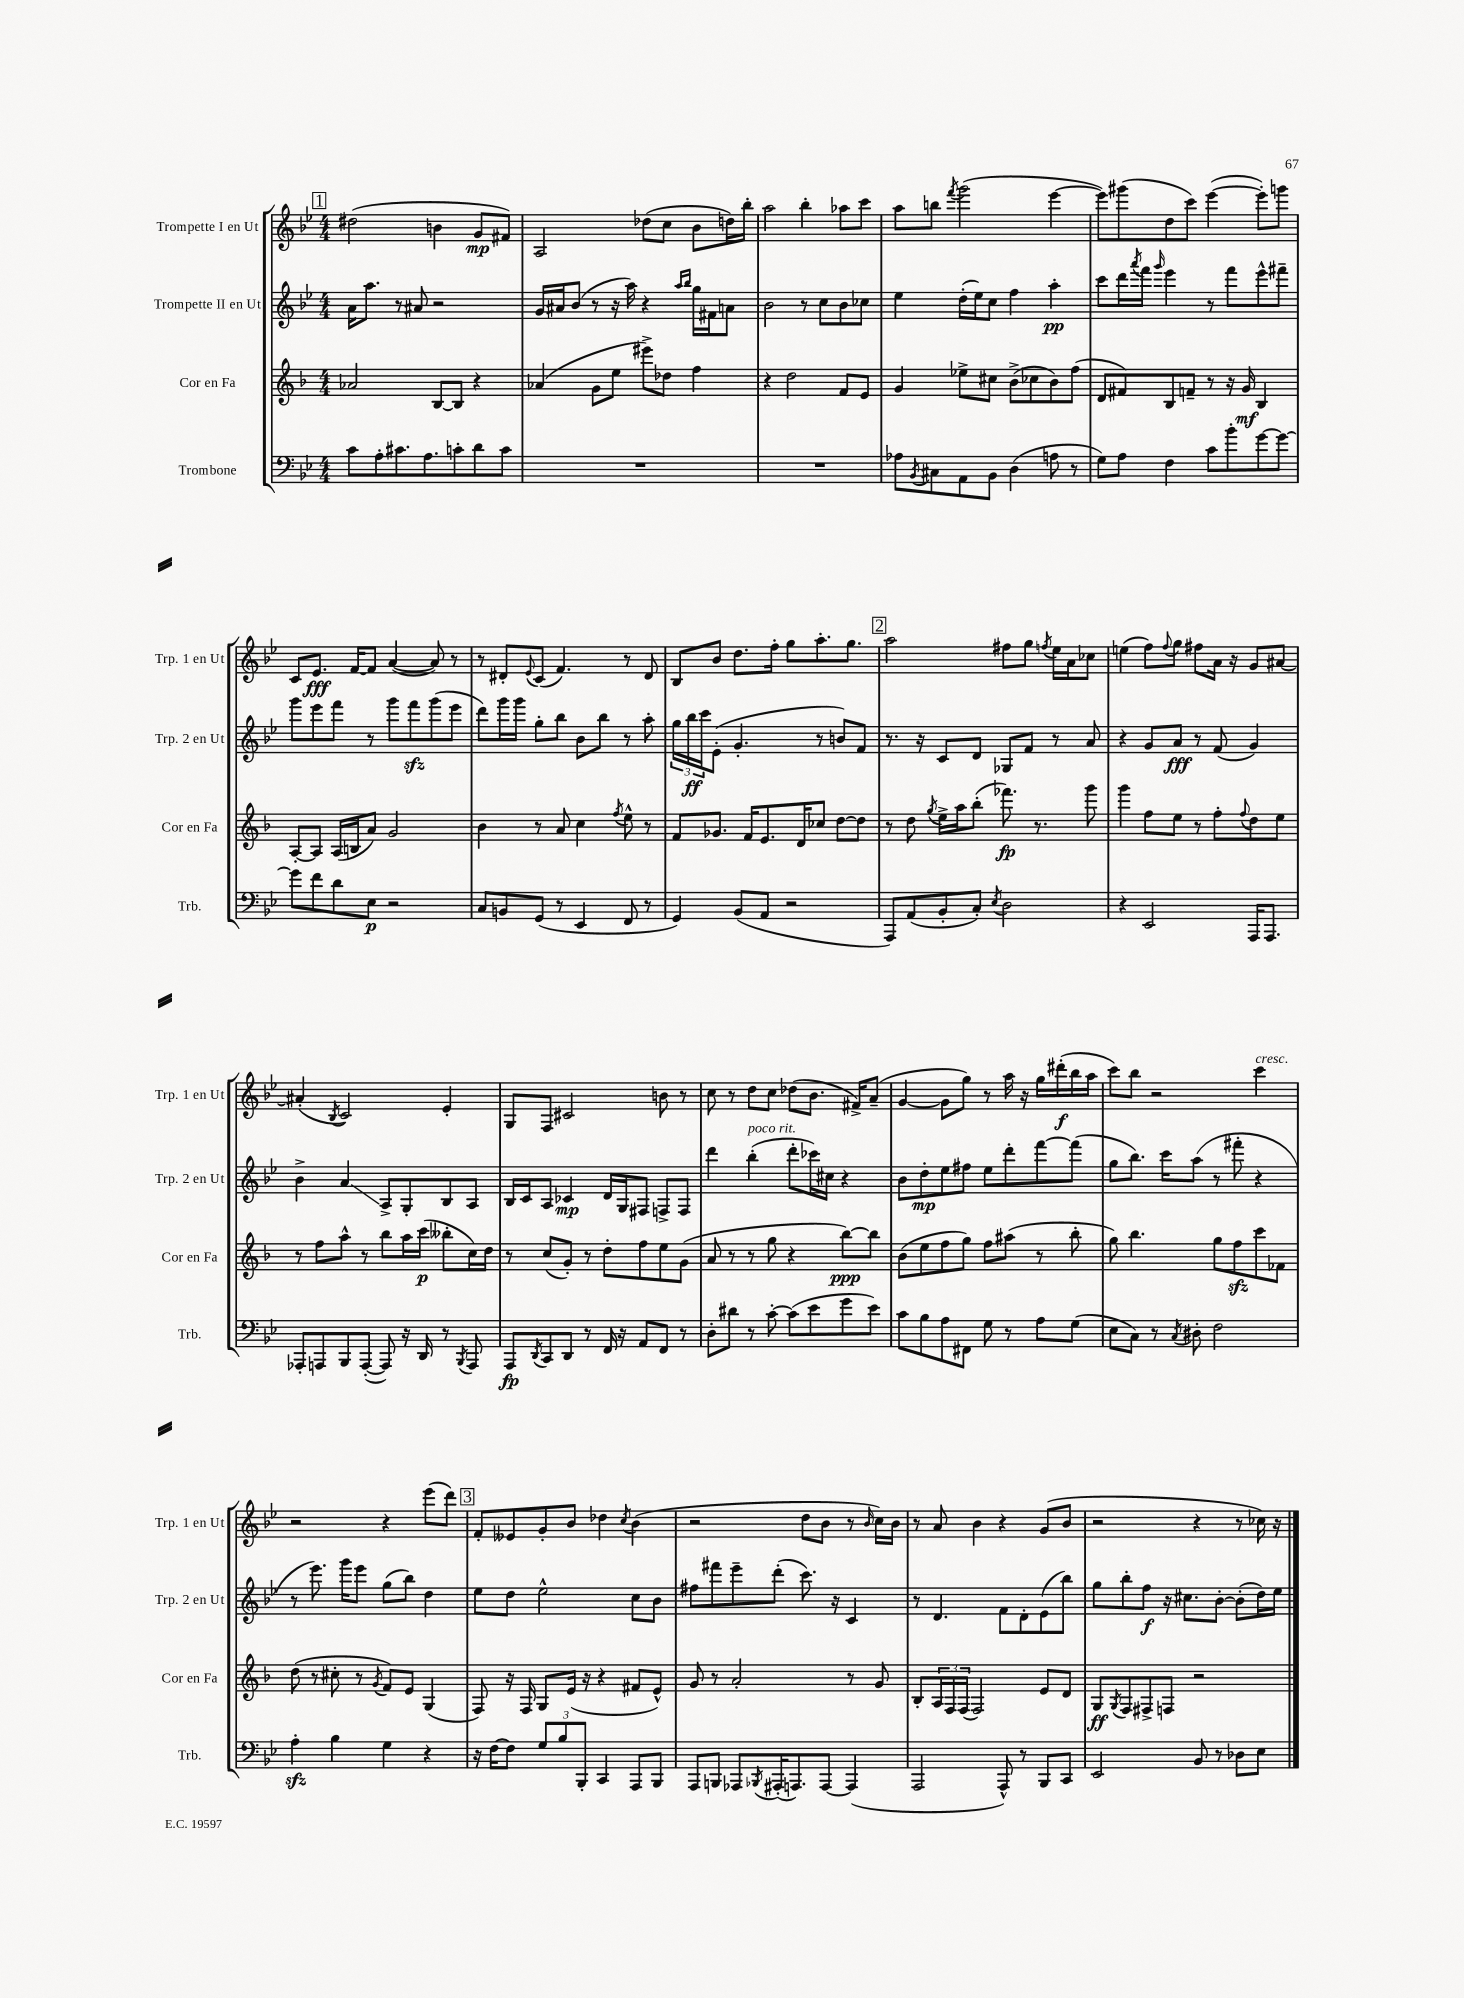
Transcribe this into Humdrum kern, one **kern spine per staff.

**kern	**kern	**kern	**kern
*staff4	*staff3	*staff2	*staff1
*clefF4	*clefG2	*clefG2	*clefG2
*k[b-e-]	*k[b-]	*k[b-e-]	*k[b-e-]
*M4/4	*M4/4	*M4/4	*M4/4
8c	2a-	16a	(2dd#
.	.	8.aa	.
8A'	.	.	.
8.c#	.	8r	.
.	.	8a#	.
8.A	.	.	.
.	[8B-	2r	4b
8c'	8B-]	.	.
8d	4r	.	8g
8c	.	.	8f#)
=	=	=	=
1r	(4a-	16g	2A
.	.	16a#	.
.	.	(8b-	.
.	8g	8r	.
.	8ee	16r	.
.	.	16aa)	.
.	8eee#^)	4r	(8dd-
.	8dd-	.	8cc
.	.	16qqaa	.
.	.	16qqbb-	.
.	4ff	16gg	8b-
.	.	16f#	.
.	.	8a	16dd)
.	.	.	16bb-'
=	=	=	=
1r	4r	2b-	2aa
.	2dd	.	.
.	.	8r	4bb-'
.	.	8cc	.
.	8f	8b-	8aa-
.	8e	8cc-	8ccc
=	=	=	=
8A-	4g	4ee-	8aa
8qBB-	.	.	.
8C#	.	.	8bb
.	.	.	8qfff
8AA	8ee-^	(16dd'	(2ggg
.	.	16ee-)	.
8BB-	8cc#	8cc	.
(4D	(8b-^	4ff	.
.	8cc-	.	.
8A	8b-)	4aa'	[4eee-
8r	(8ff	.	.
=	=	=	=
8G)	8d	8ccc	8eee-])
8A	8f#)	16ddd	(8ggg#
.	.	8qaaa	.
.	.	16fff	.
.	.	16qqggg	.
4F	8B-	4eee-	8dd
.	8f~	.	8ccc)
8c	8r	8r	([4eee-
8b-'	16r	8fff	.
.	16g	.	.
[8g	4B-	8eee-^^	8eee-'])
8g_	.	8fff#~	8ggg
=	=	=	=
8g]	[8A'	8ggg	8c
8f	8A]	8eee-	8.e-
8d	(16A	8fff	.
.	16B	.	[16f
8E-	8a)	8r	8f]
2r	2g	8ggg	([4a
.	.	8fff	.
.	.	(8ggg	8a])
.	.	8eee-	8r
=	=	=	=
8C	4b-	8ddd)	8r
8BB	.	16ggg	8d#'
.	.	16ggg	.
.	.	.	8qqe-
(8GG	8r	8gg'	(8c
8r	8a	8bb-	4.f)
4EE-	4cc	8b-	.
.	.	8bb-	.
.	8qff	.	.
8FF	8ee^^	8r	8r
8r	8r	8aa'	8d#
=	=	=	=
4GG)	8f	24gg	8B-
.	.	24bb-	.
.	.	24ccc	.
.	8.g-	(8e-'	8b-
(8BB-	.	4.g'	8.dd
.	16f	.	.
8AA	8.e	.	.
.	.	.	16ff'
2r	.	.	8gg
.	16d	.	.
.	8cc-	8r	8.aa'
.	[8dd	8b)	.
.	.	.	8.gg
.	8dd]	8f	.
=	=	=	=
8AAA)	8r	8.r	2aa
(8AA	8dd	.	.
.	.	16r	.
.	8qgg	.	.
8BB-'	16ee^	8c	.
.	16aa	.	.
8C')	(8bb-'	8d	.
8qE-	.	.	.
2D	8.fff-)	8G-	8ff#
.	.	8f	8gg
.	8.r	.	.
.	.	.	8qff
.	.	8r	16ee-
.	.	.	16a
.	8ggg	8a	8cc-
=	=	=	=
4r	4ggg	4r	(4ee
2EE-	8ff	8g	8ff)
.	.	.	8qqff
.	8ee	8a	8gg
.	8r	8r	8ff#
.	8ff'	(8f	16a
.	.	.	16r
.	8qqff	.	.
16AAA	8dd	4g)	8g
8.AAA	.	.	.
.	8ee	.	[8a#
=	=	=	=
8AAA-'	8r	4b-^	(4a#']
8AAA	8ff	.	.
.	.	.	8qB-
8BBB-	8aa^^	4a	2c)
([8AAA'	8r	.	.
8AAA])	8bb-	8A^	.
16r	16aa	8G'	.
16DD	(16ccc	.	.
8r	8bb--'	8B-	4e-'
8qBBB-	.	.	.
8AAA	16cc)	8A	.
.	16dd	.	.
=	=	=	=
8AAA	8r	16B-	8G
.	.	16c	.
8qDD	.	.	.
8CC	(8cc	8A	8F
8DD	8g')	4c-	2c#
8r	8r	.	.
16FF	8dd'	16d	.
16r	.	16G	.
8AA	8ff	8F#	.
8FF	8ee	8F^	8b
8r	(8g	8F	8r
=	=	=	=
8D'	8a	4ddd	8cc
8d#	8r	.	8r
8r	8r	(4bb-'	8dd
[8c'	8gg	.	8cc
(8c]	4r	8ddd'	(8dd-
8e-	.	16ccc-)	8.b-
.	.	16cc#	.
8g	[8bb-)	4r	.
.	.	.	16f#^)
8e-)	8bb-]	.	(8a~
=	=	=	=
8c	(8b-	8b-	[4g
8B-	8ee	8dd'	.
8A	8ff	8ee-	8g]
8FF#	8gg)	8ff#	8gg)
8G	8ff	8ee-	8r
8r	(8aa#	8ddd'	16aa
.	.	.	16r
8A	8r	[8fff	16gg
.	.	.	(16ddd#'
(8G	8bb-'	(8fff]	16bb-
.	.	.	16aa
=	=	=	=
8E-	8gg)	8gg	8ccc)
8C)	4.bb-	8.bb-)	8bb-
8r	.	.	2r
.	.	16ccc	.
8qC	.	.	.
8D#'	.	(8aa	.
2F	8gg	8r	.
.	8ff	8fff#'	.
.	8ccc	4r	4ccc
.	8f-	.	.
=	=	=	=
4A'	(8dd	8r	2r
.	8r	8.eee-)	.
4B-	8cc#'	.	.
.	.	16ggg	.
.	8r	8eee-	.
.	8qg	.	.
4G	8f)	(8gg	4r
.	8e	8bb-)	.
4r	(4G	4dd	(8eee-
.	.	.	8ddd)
=	=	=	=
16r	8F)	8ee-	8f'
[16F	.	.	.
8F]	16r	8dd	8e--
.	16F	.	.
12G	8G	2ee-^^	8g'
12B-	.	.	.
.	(16e	.	8b-
12BBB-'	.	.	.
.	16r	.	.
4CC	4r	.	4dd-
.	.	.	8qcc
8AAA	8f#	8cc	(4b-
8BBB-	8e^^)	8b-	.
=	=	=	=
8AAA	8g	8ff#	2r
8BBB	8r	8fff#	.
8AAA-	2a'	8eee-~	.
8qBBB-	.	.	.
(16AAA#'	.	(8ddd'	.
8.AAA)	.	.	.
.	.	8.ccc)	8dd
[8AAA	.	.	8b-
.	.	16r	.
(4AAA]	8r	4c	8r
.	.	.	16qqb-
.	8g	.	16cc)
.	.	.	16b-
=	=	=	=
2AAA	8B-'	8r	8r
.	24A	4.d	8a
.	24F	.	.
.	(24F	.	.
.	2F)	.	4b-
8AAA^^)	.	8f	4r
8r	.	8d'	.
8BBB-	8e	(8e-	(8g
8CC	8d	8bb-)	8b-
=	=	=	=
2EE-	8G	8gg	2r
.	8qG	.	.
.	8F	8bb-'	.
.	8F#^	8ff	.
.	8F	16r	.
.	.	8.cc#	.
8BB-	2r	.	4r
8r	.	[8b-'	.
8D-	.	(8b-']	8r
8E-	.	16dd)	16cc-)
.	.	16ee-	16r
==	==	==	==
*-	*-	*-	*-
